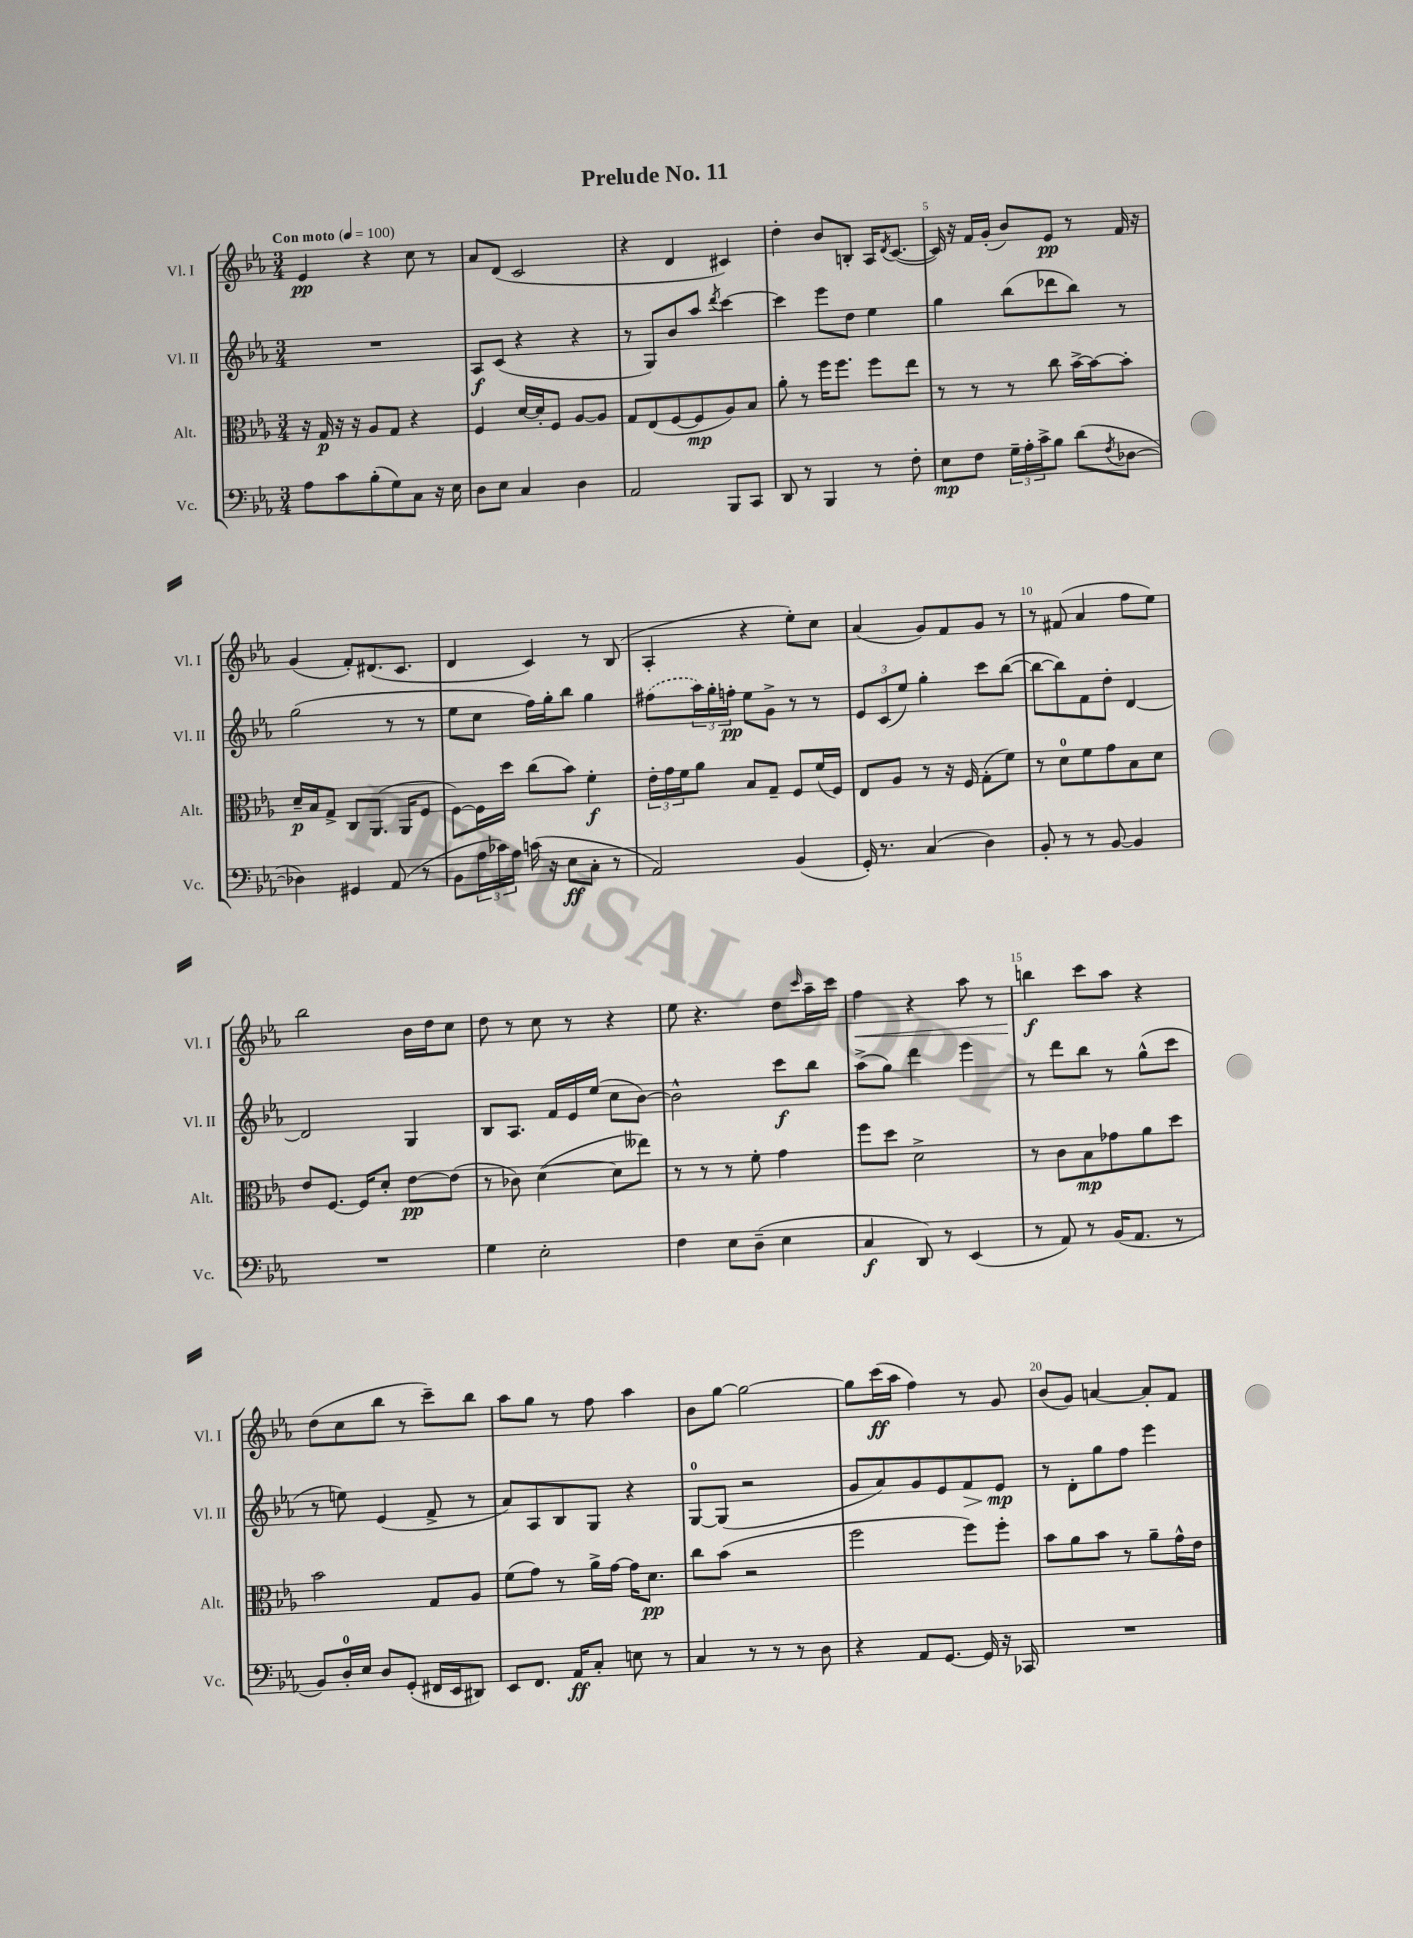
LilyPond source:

\header { title = "Prelude No. 11" }
<<
\new StaffGroup <<
\new Staff = "s0" \with { instrumentName = "Vl. I" shortInstrumentName = "Vl. I" } {
    \clef treble \key ees \major \numericTimeSignature \time 3/4 \tempo "Con moto" 4 = 100
    ees'4\pp r4 c''8 r8 |
    aes'8 d'8( c'2 |
    r4 d'4 cis'4) |
    d''4-. bes'8 b8-. aes16 \acciaccatura { d'8 } c'8.~( |
    c'16) r16 f'16 g'16-.( bes'8) ees'8\pp r8 f'16 r16 |
    g'4( f'8-.) dis'8.( c'8. |
    d'4 c'4) r8 bes8( |
    aes4-. r4 ees''8-.) c''8 |
    aes'4( g'8) f'8 g'8 r8 |
    r8 fis'8( aes'4 f''8 ees''8) |
    bes''2 bes'16 d''16 c''8 |
    d''8 r8 c''8 r8 r4 |
    ees''8 r4. d''8 \grace { c'''16 } aes''16-- c'''16 |
    f''4\< r4 aes''8 r8 |
    b''4\f\! c'''8 aes''8 r4 |
    d''8( c''8 bes''8 r8 c'''8--) bes''8 |
    aes''8 g''8 r8 f''8 aes''4 |
    bes'8 g''8~ g''2~ |
    g''8 c'''16\ff( aes''16 f''4) r8 g'8 |
    bes'8( g'8) a'4~ a'8-. f'8 \bar "|." |
}
\new Staff = "s1" \with { instrumentName = "Vl. II" shortInstrumentName = "Vl. II" } {
    \clef treble \key ees \major \numericTimeSignature \time 3/4
    R2. |
    aes8\f c'8( r4 r4 |
    r8 g8) bes'8 aes''8 \acciaccatura { d'''8 } c'''4~ |
    c'''4 ees'''8 d''8 ees''4 |
    g''4 bes''8( des'''8 bes''8) r8 |
    g''2( r8 r8 |
    ees''8 c''8 f''16) g''16-. bes''8 g''4 |
    \once \slurDashed fis''8( \tuplet 3/2 { aes''16) g''16-. f''16-.\pp } ees''8 g'8-> r8 r8 |
    \tuplet 3/2 { ees'8 c'8( ees''8) } g''4-. c'''8 bes''8~( |
    bes''8~ bes''8) f'8 d''8-. d'4~ |
    d'2 g4 |
    bes8 aes8. f'16 ees'16 ees''16( c''8 bes'8~) |
    bes'2-^ c'''8\f bes''8 |
    aes''8->( g''8) d'''4 ees'''4 |
    r8 d'''8 bes''8 r8 g''8-^( c'''8 |
    r8 e''8) ees'4( f'8-> r8 |
    aes'8) aes8 bes8 g8 r4 |
    g8-0~ g8( r2 |
    g'8 aes'8) g'8 ees'8 f'8\> ees'8\mp\! |
    r8 d'8-. g''8 f''8 ees'''4 \bar "|." |
}
\new Staff = "s2" \with { instrumentName = "Alt." shortInstrumentName = "Alt." } {
    \clef alto \key ees \major \numericTimeSignature \time 3/4
    r16 g16\p r16 r16 aes8 g8 r4 |
    f4 d'16~ d'16-. f8 aes8~ aes8 |
    g8 ees8( f8~ f8\mp aes8) bes8 |
    aes'8-. r8 f''16 f''8. f''8 ees''8 |
    r8 r8 r8 c''8 bes'16~-> bes'16~ bes'8-. |
    d'16--\p bes16 g8-> c8 aes,8.( aes,16 f8 |
    f8~) f16 d''16 c''8( bes'8) f'4-.\f |
    \tuplet 3/2 { ees'16-. g'16 f'16 } aes'8 bes8 g8-- f8 f'16( f16) |
    ees8 aes8 r8 r16 f16 g8-.( f'8) |
    r8 d'8-0 f'8 g'8 bes8 d'8 |
    ees'8 f8.~ f16 d'8-. ees'8~\pp ees'8( |
    r8 ces'8) d'4~( d'8 eeses''8) |
    r8 r8 r8 f'8-. g'4 |
    f''8 d''8 d'2-> |
    r8 c'8 bes8\mp ges'8 aes'8 d''8 |
    bes'2 g8 aes8 |
    f'8( g'8) r8 aes'16-> g'16~ g'16 d'8.\pp |
    c''8 bes'8( r2 |
    f''2 f''8) f''8-. |
    bes'8 aes'8 bes'8 r8 aes'8-- g'16-^ ees'16 \bar "|." |
}
\new Staff = "s3" \with { instrumentName = "Vc." shortInstrumentName = "Vc." } {
    \clef bass \key ees \major \numericTimeSignature \time 3/4
    aes8 c'8 bes8-.( g8) c8 r16 ees16 |
    d8 ees8 c4 d4 |
    aes,2 bes,,8 c,8 |
    d,8 r8 bes,,4 r8 f8-. |
    ees8\mp f8 \tuplet 3/2 { g16-- aes16-. c'16-> } bes8 d'8( \acciaccatura { f8 } des8~ |
    des4) gis,4 aes,8( r8 |
    bes,8 \tuplet 3/2 { aes16 ces'16) aes16 } c'16( r16 ees8\ff c8-. r8 |
    aes,2) bes,4( |
    g,16-.) r8. c4( d4) |
    bes,8-. r8 r8 bes,8~ bes,4 |
    R2. |
    g4 ees2-. |
    f4 ees8 d8--( ees4 |
    c4\f d,8) r8 ees,4( |
    r8 aes,8) r8 bes,16( aes,8. r8 |
    bes,8) d16-0-. ees16 d8 g,8-.( fis,16 ees,16 dis,8) |
    ees,8 f,8. aes,16\ff c8-. e8 r8 |
    c4 r8 r8 r8 d8 |
    r4 aes,8 g,8.~ g,16 r16 ces,16 |
    R2. \bar "|." |
}
>>
>>
\layout { \context { \Score \override BarNumber.break-visibility = ##(#f #t #t) barNumberVisibility = #(every-nth-bar-number-visible 5) } }
